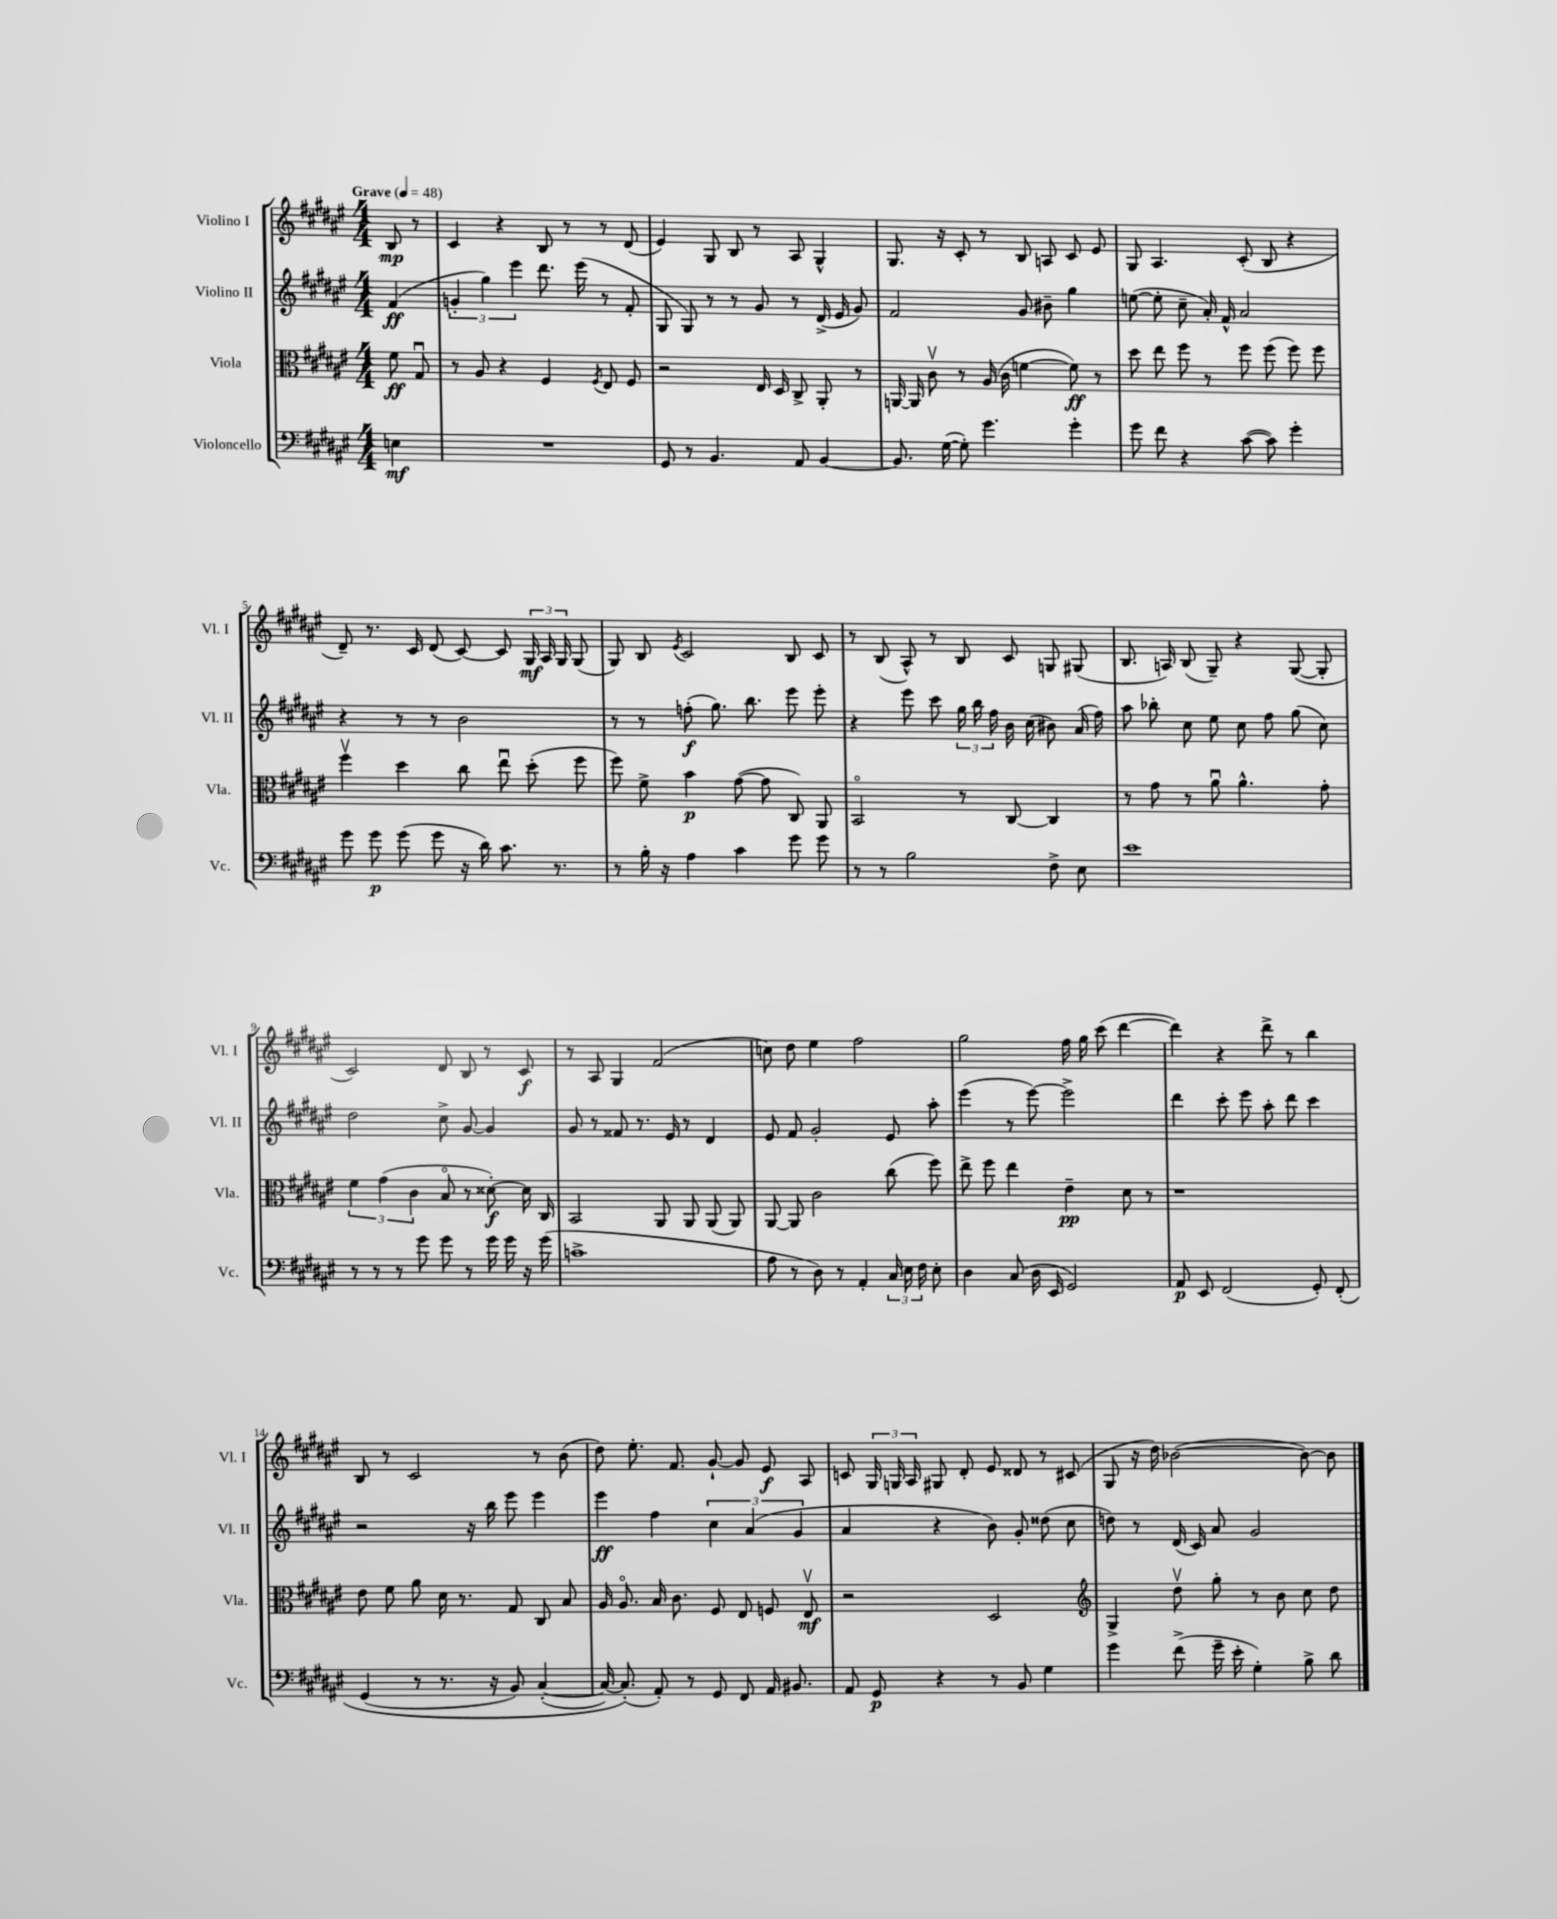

**kern	**dynam	**kern	**dynam	**kern	**dynam	**kern	**dynam
*part4	*part4	*part3	*part3	*part2	*part2	*part1	*part1
*staff4	*staff4	*staff3	*staff3	*staff2	*staff2	*staff1	*staff1
*I"Violoncello	*	*I"Viola	*	*I"Violino II	*	*I"Violino I	*
*I'Vc.	*	*I'Vla.	*	*I'Vl. II	*	*I'Vl. I	*
*clefF4	*	*clefC3	*	*clefG2	*	*clefG2	*
*k[f#c#g#d#a#e#]	*	*k[f#c#g#d#a#e#]	*	*k[f#c#g#d#a#e#]	*	*k[f#c#g#d#a#e#]	*
*M4/4	*	*M4/4	*	*M4/4	*	*M4/4	*
*MM48	*	*MM48	*	*MM48	*	*MM48	*
=	=	=	=	=	=	=	=
!	!	!	!	!	!	!LO:TX:a:B:t=Grave	!
4En\	mf	8f#\	ff	(4f#/	ff	8B/	mp
.	.	8G#u/	.	.	.	8r	.
=1	=1	=1	=1	=1	=1	=1	=1
1r	.	8r	.	6gn'/	.	4c#/	.
.	.	8A#/	.	.	.	.	.
.	.	.	.	6gg#\)	.	.	.
.	.	4r	.	.	.	4r	.
.	.	.	.	6eee#\	.	.	.
.	.	4F#/	.	8.ddd#\	.	8B/	.
.	.	.	.	.	.	8r	.
.	.	.	.	(16eee#\	.	.	.
.	.	8qF#/	.	.	.	.	.
.	.	8E#/	.	8r	.	8r	.
.	.	8F#/	.	8f#'/	.	(8d#/	.
=2	=2	=2	=2	=2	=2	=2	=2
8GG#/	.	2r	.	8G#/	.	4e#/)	.
8r	.	.	.	8G#/)	.	.	.
4.BB/	.	.	.	8r	.	8G#/	.
.	.	.	.	8r	.	8B/	.
.	.	16E#/	.	8g#/	.	8r	.
.	.	16D#/	.	.	.	.	.
8AA#/	.	8C#^/	.	8r	.	8A#/	.
[4BB/	.	8AA#'/	.	(16d#^/	.	4G#^^/	.
.	.	.	.	16e#/	.	.	.
.	.	8r	.	8g#/)	.	.	.
=3	=3	=3	=3	=3	=3	=3	=3
8.BB/]	.	[16AAn/	.	2f#/	.	8.G#/	.
.	.	16AA/]	.	.	.	.	.
.	.	8c#v\	.	.	.	.	.
([16G#\	.	.	.	.	.	16r	.
8G#'\])	.	8r	.	.	.	8c#'/	.
4.g#\	.	(16A#/	.	.	.	8r	.
.	.	16c#\	.	.	.	.	.
.	.	[4fn\	.	8g#/	.	8B/	.
.	.	.	.	8b#X~\	.	8An/	.
4g#'\	.	8f\])	ff	4gg#\	.	8c#/	.
.	.	8r	.	.	.	8e#/	.
=4	=4	=4	=4	=4	=4	=4	=4
8g#\	.	8dd#\	.	([8een\	.	8G#/	.
8f#\	.	8ee#\	.	8ee'\]	.	4.A#/	.
4r	.	8ff#\	.	8cc#~\	.	.	.
.	.	8r	.	16a#'/)	.	.	.
.	.	.	.	16f#^^/	.	.	.
([8c#\	.	8ff#\	.	2a#/	.	(8c#'/	.
8c#\])	.	(8ff#\	.	.	.	8B/	.
4g#'\	.	8ff#\)	.	.	.	4r	.
.	.	8ff#\	.	.	.	.	.
!!LO:LB:g=z
=5	=5	=5	=5	=5	=5	=5	=5
8g#\	.	4ff#v\	.	4r	.	8d#~/)	.
8g#\	p	.	.	.	.	8.r	.
(8g#\	.	4dd#\	.	8r	.	.	.
.	.	.	.	.	.	16c#/	.
8g#\	.	.	.	8r	.	(8d#/	.
16r	.	8cc#\	.	2b\	.	[8c#/)	.
16d#\)	.	.	.	.	.	.	.
8.c#\	.	8ee#u\	.	.	.	8c#/]	.
.	.	(8dd#'\	.	.	.	24G#/	mf
.	.	.	.	.	.	24A#/	.
8.r	.	.	.	.	.	.	.
.	.	.	.	.	.	24G#/	.
.	.	8ff#\	.	.	.	(8G#/	.
=6	=6	=6	=6	=6	=6	=6	=6
8r	.	8ff#\)	.	8r	.	8G#/)	.
16B'\	.	8f#^\	.	8r	.	8B/	.
16r	.	.	.	.	.	.	.
.	.	.	.	.	.	8qe#/	.
4A#\	.	4b\	p	(8ffn'\	f	2c#/	.
.	.	.	.	8.gg#\)	.	.	.
4c#\	.	([8g#\	.	.	.	.	.
.	.	.	.	8.bb\	.	.	.
.	.	8g#\]	.	.	.	.	.
8g#\	.	8C#/)	.	8eee#\	.	8B/	.
8g#\	.	8AA#/	.	8eee#'\	.	8c#/	.
=7	=7	=7	=7	=7	=7	=7	=7
8r	.	2BB/	.	4r	.	8r	.
8r	.	.	.	.	.	(8B/	.
2B\	.	.	.	8eee#\	.	8A#^^/)	.
.	.	.	.	8ccc#\	.	8r	.
.	.	8r	.	24gg#\	.	8B/	.
.	.	.	.	24bb\	.	.	.
.	.	.	.	24ff#\	.	.	.
.	.	[8C#/	.	16b\	.	8c#/	.
.	.	.	.	(16cc#\	.	.	.
8F#^\	.	4C#/]	.	8b#X\)	.	8Gn/	.
8E#\	.	.	.	(16a#/	.	(8G#X/	.
.	.	.	.	16ff#\)	.	.	.
=8	=8	=8	=8	=8	=8	=8	=8
1e#	.	8r	.	8aa#\	.	8.B/	.
.	.	8g#\	.	8bb-X'\	.	.	.
.	.	.	.	.	.	16An/)	.
.	.	8r	.	8cc#\	.	(8B/	.
.	.	8a#u\	.	8ee#\	.	8G#~/)	.
.	.	4.a#^^\	.	8cc#\	.	4r	.
.	.	.	.	8ff#\	.	.	.
.	.	.	.	(8gg#\	.	([8G#/	.
.	.	8g#'\	.	8cc#\)	.	8G#'/]	.
!!LO:LB:g=z
=9	=9	=9	=9	=9	=9	=9	=9
8r	.	6f#\	.	2dd#\	.	2c#/)	.
8r	.	.	.	.	.	.	.
.	.	(6g#\	.	.	.	.	.
8r	.	.	.	.	.	.	.
.	.	6c#\	.	.	.	.	.
8g#\	.	.	.	.	.	.	.
8g#\	.	8B/	.	8cc#^\	.	8d#/	.
8r	.	8r	.	[8g#/	.	8B/	.
16g#\	.	[8d##X'\)	f	4g#/]	.	8r	.
16g#\	.	.	.	.	.	.	.
16r	.	16d##\]	.	.	.	8c#/	f
(16g#\	.	16C#/	.	.	.	.	.
=10	=10	=10	=10	=10	=10	=10	=10
1cn^	.	2BB/	.	8g#/	.	8r	.
.	.	.	.	8r	.	8A#/	.
.	.	.	.	8f##X/	.	4G#/	.
.	.	.	.	8.r	.	.	.
.	.	8AA#/	.	.	.	(2f#/	.
.	.	.	.	16e#/	.	.	.
.	.	8AA#/	.	8r	.	.	.
.	.	(8AA#/	.	4d#/	.	.	.
.	.	8AA#/)	.	.	.	.	.
=11	=11	=11	=11	=11	=11	=11	=11
8A#\	.	[8AA#/	.	8e#/	.	8ccn\)	.
8r	.	8AA#/]	.	8f#/	.	8dd#\	.
8D#\)	.	2c#\	.	2g#'/	.	4ee#\	.
8r	.	.	.	.	.	.	.
4AA#'/	.	.	.	.	.	2ff#\	.
24C#/	.	(8cc#\	.	8e#/	.	.	.
24E#\	.	.	.	.	.	.	.
24F#\	.	.	.	.	.	.	.
8E#'\	.	8ff#\)	.	8aa#'\	.	.	.
=12	=12	=12	=12	=12	=12	=12	=12
4D#\	.	8ee#^\	.	(4eee#\	.	2gg#\	.
.	.	8ff#\	.	.	.	.	.
(8C#/	.	4ee#\	.	8r	.	.	.
16D#\	.	.	.	[8eee#\)	.	.	.
16EE#/	.	.	.	.	.	.	.
2GG#/)	.	4e#~\	pp	2eee#^\]	.	16ff#\	.
.	.	.	.	.	.	16gg#\	.
.	.	.	.	.	.	(8ccc#\	.
.	.	8d#\	.	.	.	[4ddd#\	.
.	.	8r	.	.	.	.	.
=13	=13	=13	=13	=13	=13	=13	=13
8AA#/	p	1r	.	4ddd#\	.	4ddd#\])	.
8EE#/	.	.	.	.	.	.	.
(2FF#/	.	.	.	8ccc#'\	.	4r	.
.	.	.	.	8eee#\	.	.	.
.	.	.	.	8aa#'\	.	8ddd#^\	.
.	.	.	.	8ddd#\	.	8r	.
8GG#'/)	.	.	.	4ccc#\	.	4bb\	.
(8FF#'/	.	.	.	.	.	.	.
!!LO:LB:g=z
=14	=14	=14	=14	=14	=14	=14	=14
(4GG#/	.	8e#\	.	2r	.	8B/	.
.	.	8f#\	.	.	.	8r	.
8r	.	8a#\	.	.	.	2c#/	.
8.r	.	16d#\	.	.	.	.	.
.	.	8.r	.	.	.	.	.
.	.	.	.	16r	.	.	.
16r	.	.	.	16bb\	.	.	.
8BB/)	.	8G#/	.	8eee#\	.	.	.
([4C#'/	.	8C#/	.	4eee#\	.	8r	.
.	.	8B/	.	.	.	(8b\	.
=15	=15	=15	=15	=15	=15	=15	=15
16C#/_)	.	16A#/	.	4eee#\	ff	8dd#\)	.
(8.C#'/])	.	8.A#/	.	.	.	.	.
.	.	.	.	.	.	8.ee#'\	.
8AA#'/)	.	16B/	.	4ff#\	.	.	.
.	.	8.c#\	.	.	.	8.f#/	.
8r	.	.	.	.	.	.	.
8GG#/	.	8F#/	.	6cc#\	.	[8g#`/	.
8FF#/	.	8E#/	.	.	.	8g#/]	.
.	.	.	.	(6a#/	.	.	.
16AA#/	.	8Fn/	.	.	.	8e#/	f
8.BB#X/	.	.	.	.	.	.	.
.	.	.	.	6g#/	.	.	.
.	.	8E#v/	mf	.	.	8A#/	.
=16	=16	=16	=16	=16	=16	=16	=16
8AA#/	.	2r	.	4a#/	.	8cn/	.
8GG#/	p	.	.	.	.	24G#/	.
.	.	.	.	.	.	24Gn/	.
.	.	.	.	.	.	24A#/	.
4r	.	.	.	4r	.	8G#X/	.
.	.	.	.	.	.	8d#'/	.
8r	.	2D#/	.	8b\)	.	8e#/	.
8BB/	.	.	.	8g#'/	.	8d##X/	.
4G#\	.	.	.	(8dd##X\	.	8r	.
.	.	.	.	8cc#\	.	(8c#X/	.
=17	=17	=17	=17	=17	=17	=17	=17
*	*	*clefG2	*	*	*	*	*
4g#\	.	4G#^/	.	8ddn\)	.	8G#/	.
.	.	.	.	8r	.	16r	.
.	.	.	.	.	.	16dd#\)	.
(8f#^\	.	8dd#v\	.	(16d#/	.	([2b-X\	.
.	.	.	.	16c#/)	.	.	.
16g#~\	.	8gg#'\	.	8a#/	.	.	.
16e#'\	.	.	.	.	.	.	.
4G#'\)	.	8r	.	2g#/	.	.	.
.	.	8b\	.	.	.	.	.
8B^\	.	8cc#\	.	.	.	8b-\_)	.
8d#\	.	8dd#\	.	.	.	8b-\]	.
==	==	==	==	==	==	==	==
*-	*-	*-	*-	*-	*-	*-	*-
